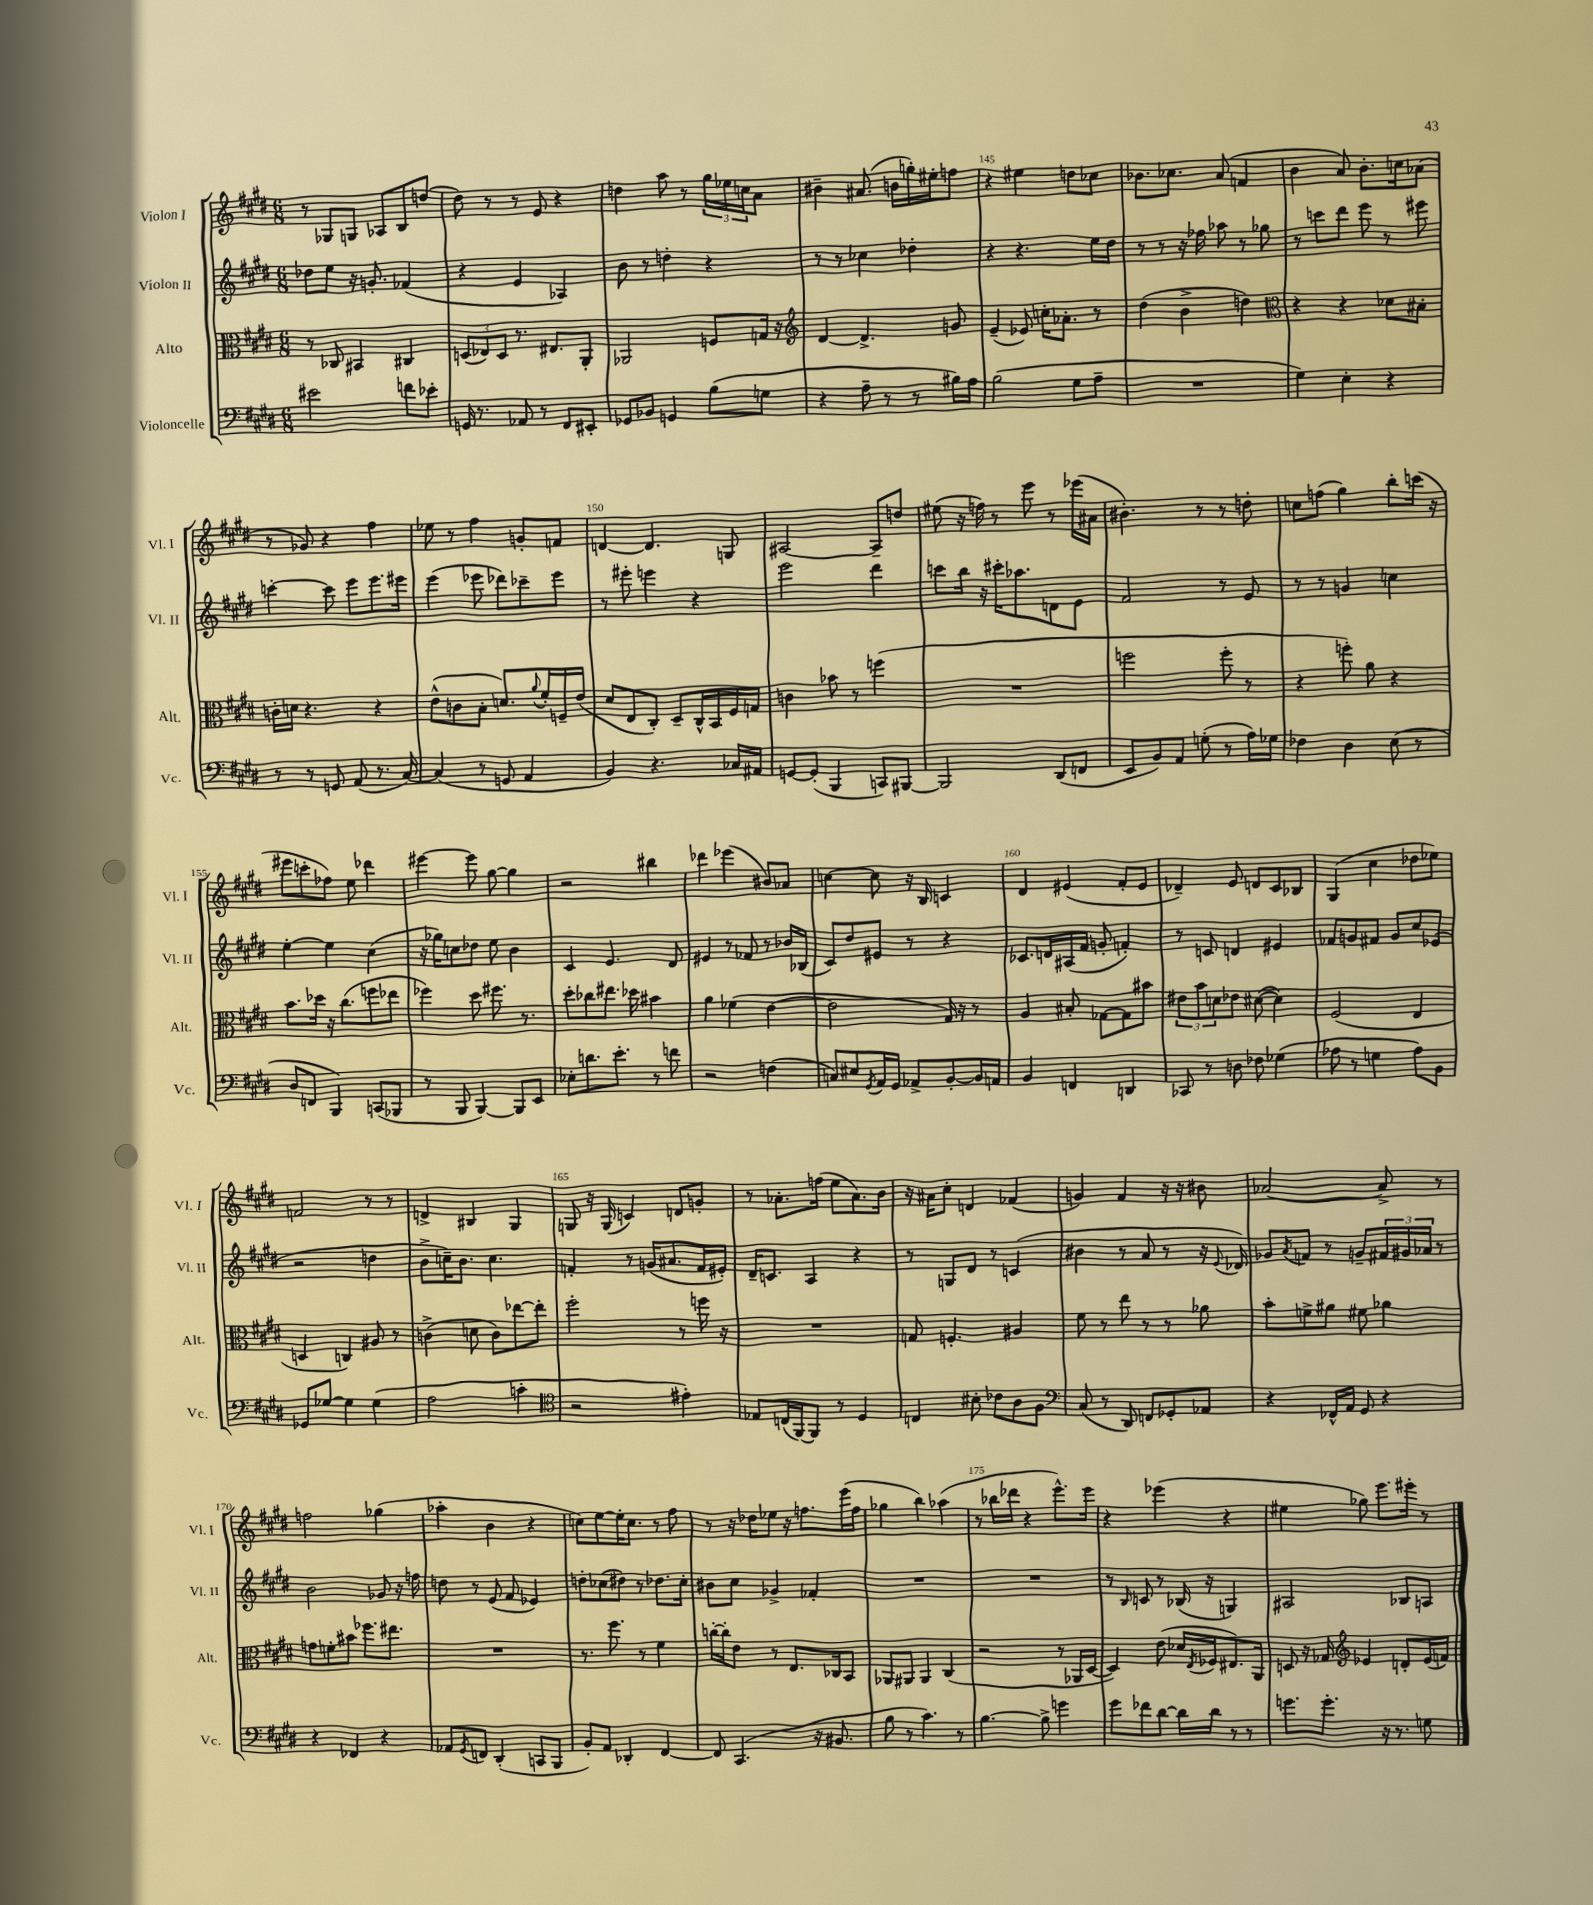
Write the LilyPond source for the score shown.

<<
\new StaffGroup <<
\new Staff = "s0" \with { instrumentName = "Violon I" shortInstrumentName = "Vl. I" } {
    \clef treble \key e \major \numericTimeSignature \time 6/8
    r8 ges8 g8 aes8 b8 d''8( |
    dis''8) r8 r8 e'8 r4 |
    d''4 a''8 r8 \tuplet 3/2 { gis''16 ees''16 c''16 } a'8 |
    bis'4-- ais'8.( b'16 g''16-.) eis''16-. f''8 |
    r4 eis''4 d''8 ces''8 |
    bes'8. ces''8. a'8( f'4 |
    b'4 a'8) b'8.-. c''16 aes'8( |
    r8 ges'8) r4 fis''4 |
    ees''8 r8 fis''4 g'8-. f'8 |
    d'4~ d'4. g8 |
    ais2~ ais8-- d''8 |
    eis''8( r16 f''16) r8 e'''8 r8 ees'''16( ais'16 |
    bis'4.-.) r8 r8 d''8-. |
    c''8 f''8( gis''4) b''8-. c'''16( r16 |
    eis'''8 c'''8-. fes''8) e''8 des'''4 |
    eis'''4~ eis'''8 gis''8~ gis''4 |
    r2 bis''4 |
    des'''4 ees'''4( bis'8) aes'8 |
    c''4~ c''8 r16 b16 c'4 |
    dis'4 eis'4( fis'8-. eis'8 |
    des'4--) e'8 d'8 cis'8 bes8 |
    gis4( cis''4 des''8 ees''8) |
    f'2 r8 r8 |
    d'4-> bis4 gis4 |
    g8 r16 g16( c'4) d'8 g'8-. |
    r8 aes'8.-. f''16( e''8 aes'8.) b'16 |
    r16 ais'16 cis''8-. d'4 fes'4( |
    g'4) fis'4 r16 r16 bis'8 |
    aes'2~ aes'8-> r8 |
    f''2 ges''4( |
    aes''4-. b'4 r4 |
    c''8) e''8~ e''16-. c''8. r8 fis''8 |
    r8 r16 des''16 ees''8 r16 f''8. e'''16( f''16 |
    ges''4 b''4) aes''4( |
    r8 bes''16 des'''16 r4 e'''8.-^) e'''16 |
    r4 ees'''4( r4 |
    eis''4 ges''8) e'''8. eis'''16-. r8 \bar "|." |
}
\new Staff = "s1" \with { instrumentName = "Violon II" shortInstrumentName = "Vl. II" } {
    \clef treble \key e \major \numericTimeSignature \time 6/8
    des''8 e''8 r16 g'8.-. fes'4( |
    r4 e'4 aes4) |
    b'8 r8 d''4-. r4 |
    r8 r8 ces''4 des''4-. |
    r4 r4. e''16 dis''16 |
    r8 r8 r16 fes''16 aes''8 r8 ges''8 |
    r8 c'''8 dis'''8 e'''8 r8 eis'''8 |
    c'''4~-. c'''8 e'''8 e'''8. eis'''16 |
    e'''4( ees'''8 des'''8) ces'''8-- ees'''8 |
    r8 eis'''8-. e'''4 r4 |
    e'''2 dis'''4 |
    c'''8 b''16 r16 cis'''16-. aes''8. d'8 e'8 |
    fis'2 r8 e'8 |
    r8 r8 g'4 c''4 |
    e''4~-. e''4 cis''4( |
    r16 ges''16) c''8 des''8 e''8 b'4 |
    cis'4 e'4. dis'8 |
    eis'4 r8 fes'8 r8 bes'16 bes16( |
    cis'8) dis''8 eis'8 r8 r4 |
    ces'8. d'16 ais16( fis'16 g'8-. f'4-.) |
    r8 c'8 d'4 eis'4 |
    fes'8 g'8 fis'8 g'8 cis''8 ees'8( |
    r2 d''4 |
    b'8-> c''16--) b'8. c''4. |
    f'4-. r8 g'16( ais'8. f'16 eis'16-.) |
    dis'16-- c'8. a4 r4 |
    r8 g8 dis'8 r8 c'4( |
    bis'4 r8 a'8 r8 r16 \appoggiatura { e'8 } des'16) |
    ges'8 \acciaccatura { a'8 } f'8 r8 g'8-- \tuplet 3/2 { fis'16 gis'16 aes'16 } r8 |
    b'2 ges'8 r16 f''16 |
    d''8 r8 e'8( fis'8 ees'4) |
    d''8-. ces''8( dis''8) r8 des''8. ces''16-. |
    bis'8 cis''8 ges'4-> fes'4-. |
    R2. |
    R2. |
    r8 \grace { b16 } c'8 r8 bes16( r16 g4) |
    ais2 bes8 a8 \bar "|." |
}
\new Staff = "s2" \with { instrumentName = "Alto" shortInstrumentName = "Alt." } {
    \clef alto \key e \major \numericTimeSignature \time 6/8
    r8 ces8 bis,4 cis4 |
    \tuplet 3/2 { d8( ees8) d8 } r8. eis8. a,8-. |
    aes,2 f8 g16 r16 |
    \clef treble dis'4~ dis'4.-> g'8 |
    e'4--( ees'8) c''16-. aes'8.-. r8 |
    dis''4( b'4-> d''4) |
    \clef alto r4 r4 des'8 bis8-. |
    c'16-. d'16 r4. r4 |
    e'8-^( c'8 b8-. d'8.) \appoggiatura { a'8 } fis'16-. f16-- e'16( |
    dis'8 e8 cis8-.) dis8-- cis16-^ b,16 fis16 g16 |
    c'4 bes'8 r8 f''4( |
    R2. |
    f''2 f''8-. r8 |
    r4 f''8-.) a'8 r4 |
    b'8. des''16 r16 cis''8.( f''8 ees''8 |
    fes''4) dis''8 fis''8. r8. |
    dis''8-. ces''8 eis''8. des''16 bis'4 |
    a'4 fes'4( e'4~ |
    e'2 gis16) r16 r8 |
    a4 bis8-. ges8~ ges8 bis'8 |
    \tuplet 3/2 { eis'8 b'8 d'8 } ees'8 dis'8~( dis'4) |
    fis2( e4 |
    d4 c4) ais8 r8 |
    c'4->( d'8 c'8) ees''8~ ees''8-. |
    fis''2-. r8 f''16 r16 |
    R2. |
    g8 f4.-. ais4 |
    fis'8 r8 e''8 r8 r8 aes'8 |
    b'8-. f'8-> ais'8 fis'8 aes'4 |
    g'8 f'8-. bis'8 fes''8. eis''8. |
    R2. |
    r8. fis''8. r8 fis'4 |
    c''16~-. c''16-. e'8 r8 e8. ces16 b,8 |
    aes,8 ais,8 ais,4 cis4( |
    r2 r8 aes,16 dis16~ |
    dis4) e'8( des'16 \acciaccatura { e8 } fes16 eis8.) a,16 |
    d8 r16 ges16 \clef treble ees'4 d'8-. ees'16( f'16) \bar "|." |
}
\new Staff = "s3" \with { instrumentName = "Violoncelle" shortInstrumentName = "Vc." } {
    \clef bass \key e \major \numericTimeSignature \time 6/8
    eis'2 f'8 ees'8-. |
    g,16 r8. aes,8 r8 fis,8 eis,8-. |
    ges,8 bes,8 g,4 b8( g8 |
    r4 a8-- r8 r8 bis16) a16 |
    b2( gis8 a8-- |
    R2. |
    gis4) e4-. r4 |
    r8 r8 g,8 a,8( r8. cis16~) |
    cis4( r8 g,8 a,4 |
    b,4) r4. ces16 ais,16 |
    g,8~ g,8-.( b,,4 c,8) bis,,8~ |
    bis,,2 dis,8( f,8 |
    e,8 b,8) a,8 g8-.( r8 a16) ges16 |
    fes4 dis4 e8( r8 |
    dis8 f,8 b,,4) c,8( bes,,8 |
    r8 b,,8 b,,4~) b,,8 e,8 |
    ees8-. d'8. e'8.-. r8 f'8 |
    r2 f4( |
    c8) eis8 \acciaccatura { gis,8 } a,16 gis,16 aes,8-> b,8~-. b,16 a,16 |
    b,4 f,4 d,4 |
    ces,8 r8 d8 fes8 ges4( |
    aes8 r8 g4 aes8) b,8 |
    ges,8 ges8~ ges4 ges4( |
    a2 c'4-. |
    \clef tenor r2 eis'4-.) |
    ees8 c16( fis,16~) fis,8 r8 dis4 |
    c4 bis8-. ces'8 a8 fis8 |
    \clef bass cis8( r8 dis,8) f,8 ges,8-. aes,8 |
    r4 fes,16-^ a,16 gis,8 r4 |
    r4 fes,4 r4 |
    aes,8 \acciaccatura { gis,8 } f,8 dis,4-.( c,8 b,,8 |
    b,8-.) a,8 des,4-. fis,4~ |
    fis,8 cis,4.( r16 bis,8. |
    b8 r8 cis'4.) r8 |
    b4.~ b8-> g'4 |
    gis'8 fes'8 dis'8~ dis'16 dis'16 r8 r8 |
    g'8. g'8.-. r16 r8. g8 \bar "|." |
}
>>
>>
\layout { \context { \Score currentBarNumber = #141 \override BarNumber.break-visibility = ##(#f #t #t) barNumberVisibility = #(every-nth-bar-number-visible 5) } }
